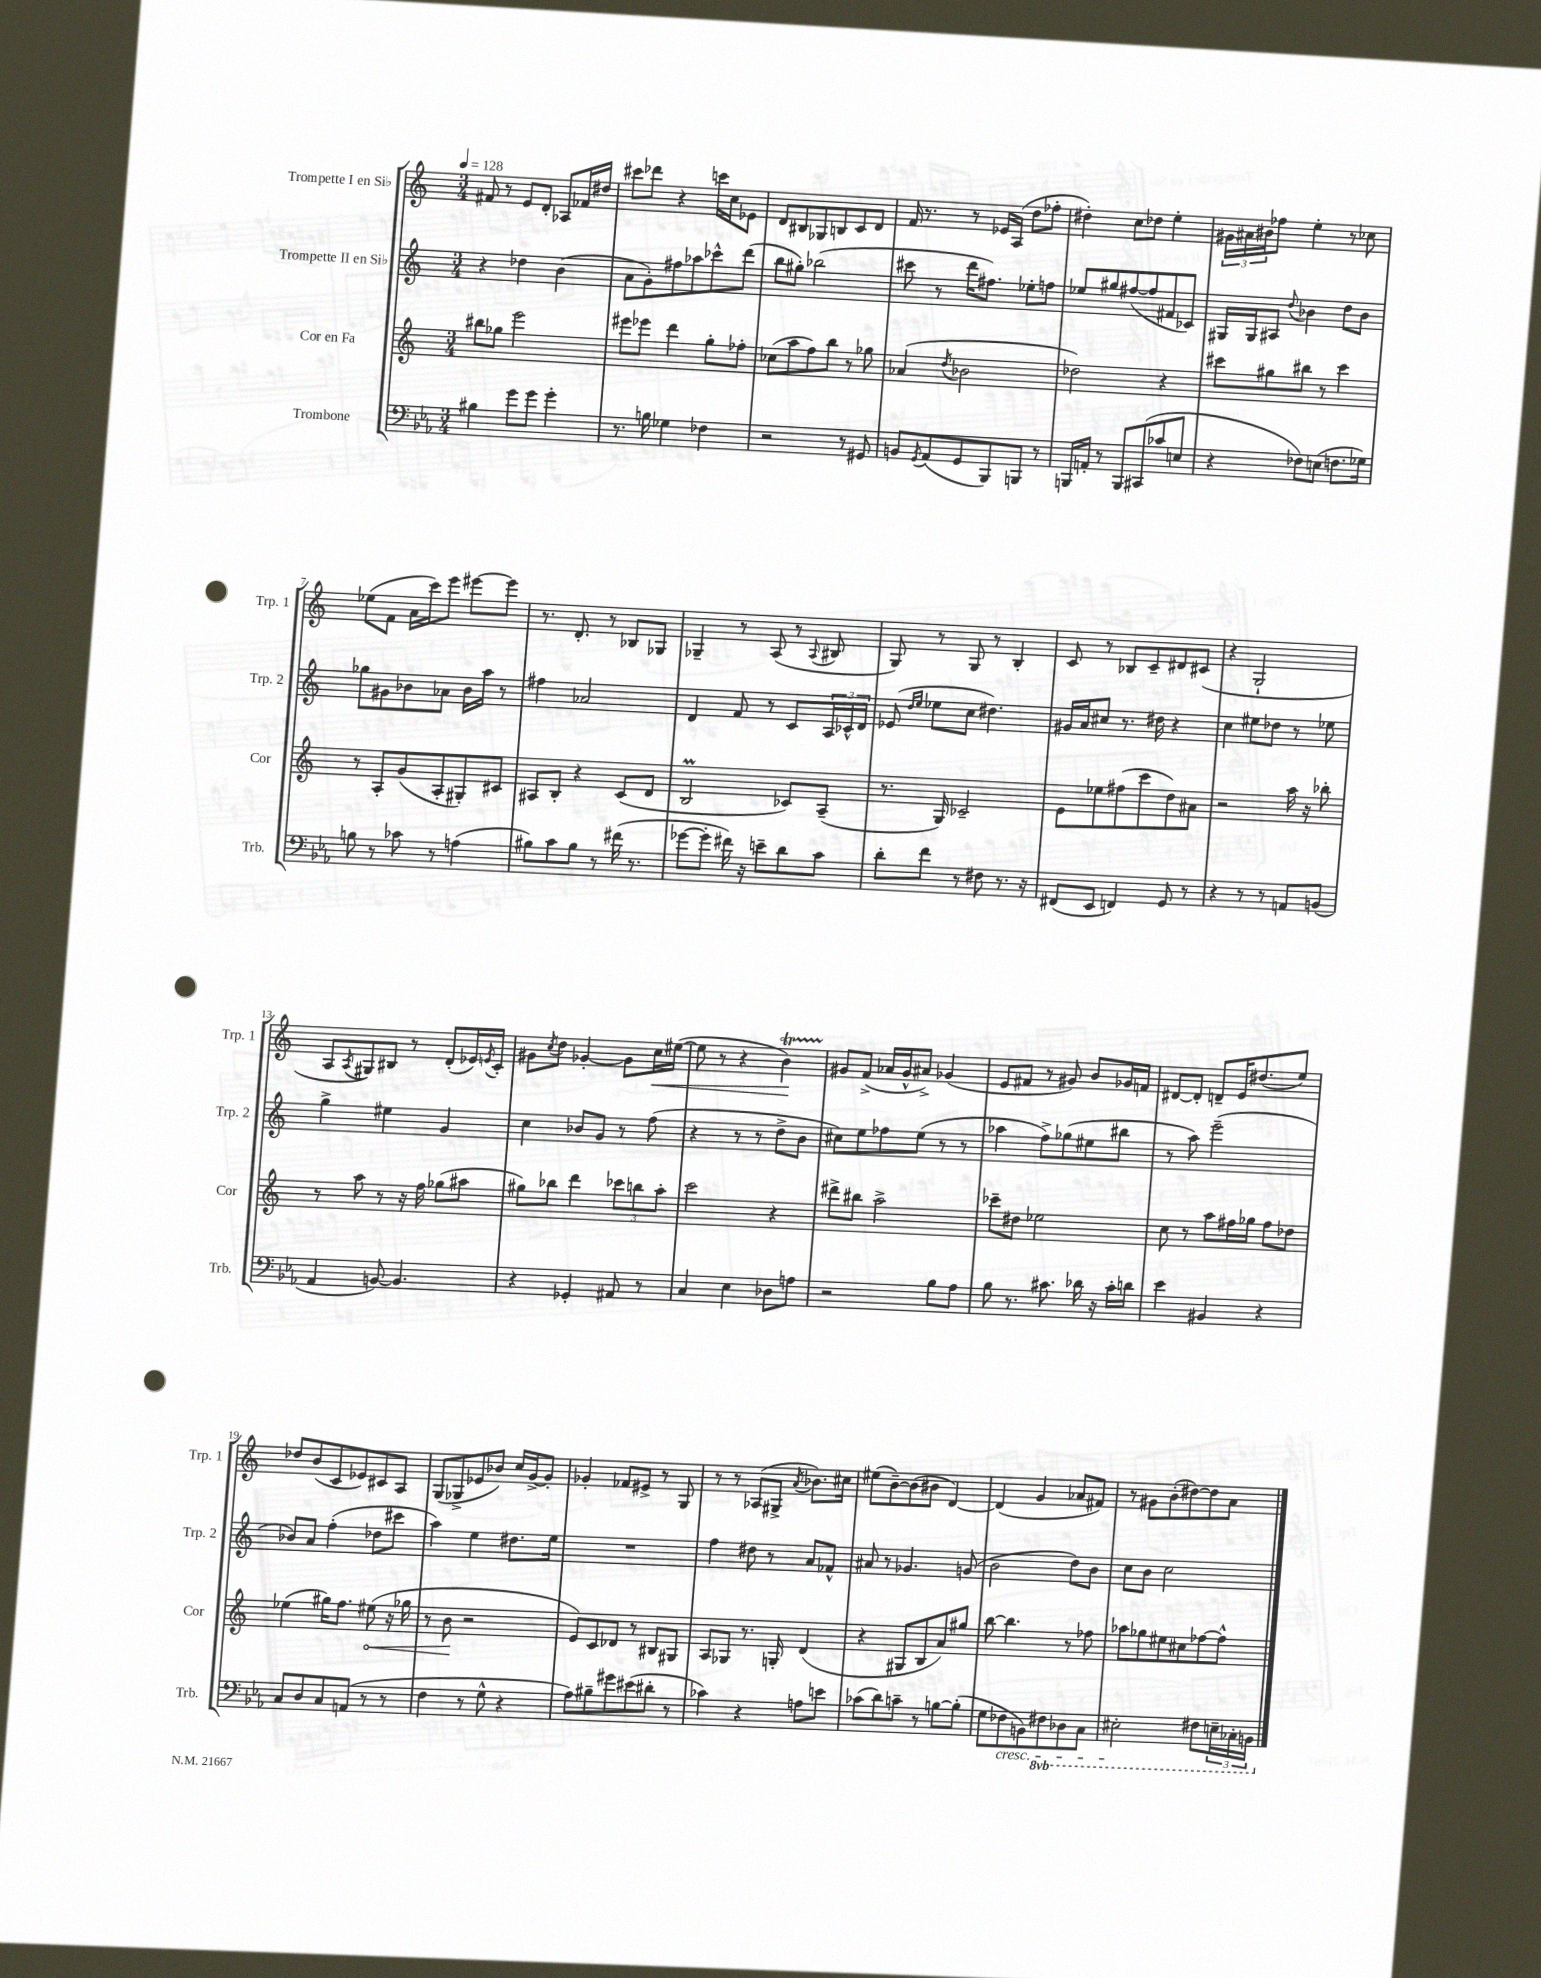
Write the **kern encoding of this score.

**kern	**kern	**kern	**kern
*staff4	*staff3	*staff2	*staff1
*clefF4	*clefG2	*clefG2	*clefG2
*k[b-e-a-]	*k[]	*k[]	*k[]
*M3/4	*M3/4	*M3/4	*M3/4
*MM128	*MM128	*MM128	*MM128
4B#\	8bb#\L	4r	8f#/
.	8gg-\J	.	8r
8g\L	2eee\	4dd-\	8e/L
8g\J	.	.	8d'/J
4g'\	.	(4b\	8A-/L
.	.	.	16f-/L
.	.	.	16dd#/JJ
=	=	=	=
8.r	8eee#\L	8a\L	8ccc#\L
.	8eee-\J	8g'\)	8ddd-\J
16B\	.	.	.
4G-\	4ddd\	8ff#\	4r
.	.	8aa-\	.
4F-\	8gg'\L	8ccc-^^\	16ccc\LL
.	.	.	16cc\J
.	8ff-'\J	(8ddd\J	8e-\J
=	=	=	=
2r	(8cc-\L	8bb\L	8d/L
.	8aa\	8gg#'\J)	8B#/
.	8ff\)	(2bb-\	8G-/
.	8bb\J	.	8B/
8r	8r	.	8c/
8GG#/	8gg-\	.	8d/J
=	=	=	=
8BB/L	(4a-/	8ccc#\	16f/
.	.	.	8.r
8qGG/	.	.	.
(8AA-/	.	8r	.
.	8qdd/	.	.
8GG/	2b-\	16ddd\LK	8r
.	.	8.ff#\J)	.
8BBB-/)	.	.	16e-/LL
.	.	.	(16A/JJ
8BBB/J	.	8ee-'\L	8dd\L
8r	.	8ff\J	8ff-'\J
=	=	=	=
16BBB/LL	2dd-\)	8ee-/L	4dd#'\)
16AA'/JJ	.	.	.
8r	.	8gg#/	.
8BBB/L	.	([8ff#/	8cc\L
(8CC#/	.	8ff#/]	8dd-\J
8c-/	4r	8f#/	4ee'\
8E/J	.	8c-/J)	.
=	=	=	=
4r	8ccc#\L	16G#/LL	24g#\LL
.	.	.	24a#\
.	.	16G#/J	.
.	.	.	24b#\J
.	8gg#\	8A#/J	8ff-\J
.	.	8qqdd/	.
8F-\L)	8bb#\J	4b-\	4ee'\
(8E\J	8r	.	.
8.F\L	4ccc#\	8dd\L	8r
.	.	8b-\J	8cc-\
16G-\Jk)	.	.	.
=	=	=	=
8B\	8r	8gg-\L	(8ee-\L
8r	8A'/L	8g#\	8f\J
8c-\	(8g/	8b-\	16a\LL
.	.	.	16ccc\J)
8r	8A'/	8a-\J	8eee\J
(4A\	8G#'/)	16b-\LL	[8eee#\L
.	.	16aa\JJ	.
.	8c#/J	8r	8eee#\]J
=	=	=	=
8B#\L)	8A#/L	4ff#\	8.r
8c\	8B'/J	.	.
.	.	.	8.d'/
8B#\J	4r	2a-/	.
8r	.	.	8r
(16f#\	(8c/L	.	8B-/L
8.r	.	.	.
.	8d/J	.	8G-/J
=	=	=	=
[8g-\L	2B/	4d/	4G-~/
8g-'\]J	.	.	.
16f#\)	.	8f/	8r
16r	.	.	.
8e~\L	.	8r	(8A/
8d\	8c-/L)	8c/L	8r
.	.	.	8qqA/
8c\J	(8A~/J	24A/L	8B#/
.	.	24c-^^/	.
.	.	24d/JJ	.
=	=	=	=
8d'\L	8.r	(8e-/	8G/)
.	.	16qqdd/LL	.
.	.	16qqee/JJ	.
8f\J	.	8ee-\L	8r
.	16G/)	.	.
8r	2c-~/	8cc\J	8G/
8F#\	.	4.dd#\)	8r
8.r	.	.	4B'/
16r	.	.	.
=	=	=	=
(8FF#/L	8e\L	16g#/LL	8c/
.	.	16a/J	.
8EE-/J	8ee-\	8cc#/J	8r
4FF/)	(8ff#\	8.r	8B-/L
.	8ccc\	.	8c~/
.	.	16dd#\	.
8GG/	8dd\)	4r	8d#/
8r	8a#\J	.	(8c#/J
=	=	=	=
4r	2r	4cc\	4r
8r	.	8ee#\L	2G`/
8r	.	8dd-\J	.
8AA/L	16aa\	8r	.
.	16r	.	.
(8BB/J	8bb-'\	8ee-\	.
=	=	=	=
4AA-/	8r	4gg^\	8A/L
.	.	.	8qA/
.	8aa\	.	8G#/)
[8BB/)	8r	4ee#\	8B#/J
4.BB/]	16r	.	8r
.	16ff\	.	.
.	(8gg-\L	4g/	(8d'/L
.	8aa#\J	.	16e-/L)
.	.	.	8qe/
.	.	.	16c'/JJ
=	=	=	=
4r	8gg#\L)	4cc\	8g#\L
.	.	.	8qcc/
.	8bb-\J	.	8dd\J
4GG-'/	4ddd\	8b-/L	[4g-'/
.	.	8g/J	.
8AA#/	12ccc-\L	8r	8g-\]L
.	12bb\	.	.
8r	.	(8ff\	16cc\L
.	12aa'\J	.	.
.	.	.	([16ee#\JJ
=	=	=	=
4C/	2ccc\	4r	8ee#\]
.	.	.	8r
4E-\	.	8r	4r
.	.	8r	.
8D-\L	4r	8dd^\L	4b\)
8A\J	.	8b\J	.
=	=	=	=
2r	8ddd#^\L	8cc#\L)	8g#/L
.	8bb#\J	8ee\	(8f^/J
.	2aa^\	8ff-\	16a-/LL
.	.	.	16g#^^/J
.	.	(8ee\J	8a#^/J)
8B-\L	.	8r	(4g-/
8A-\J	.	8r	.
=	=	=	=
8B-\	8ccc-~\L	4aa-\	8e/L
8.r	8dd#\J	.	8f#/J
.	2ee-\	8ff^\L)	8r
8.c#\	.	.	.
.	.	(8gg-\	8g#/)
16d-\	.	8ee#\	8b/L
16r	.	.	.
16c#'\LL	.	8bb#\J	16g-/L
16d\JJ	.	.	16f/JJ
=	=	=	=
4e-\	8cc\	8r	[8d#/L
.	8r	8aa\)	8d#'/]J
4BB#/	8aa\L	(2eee~\	8d~/L
.	16ff#\L	.	16e/K
.	16gg-\JJ	.	(8.dd#/
4r	8ff#\L	.	.
.	8dd-\J	.	8ee/J)
=	=	=	=
8C/L	(4ee-\	8b-/L)	8dd-/L
8D/	.	8a/J	(8b/
8C/	16gg#\LK)	(4ff'\	8c/
.	8.ff\J	.	.
(8AA/J	.	.	8e-/)
8r	(8ee#\	8dd-\L	8c#/
8r	16r	8ccc#\J	8A/J
.	16gg-\	.	.
=	=	=	=
4F\	8r	4aa\)	(8G/L
.	8b\	.	8G-^/
8r	2r	4ee\	8e-/
8G^^\	.	.	8b-/J)
4r	.	8.dd#\L	16cc/LL
.	.	.	[16g^/J
.	.	.	8g'/]J
.	.	16ee\Jk	.
=	=	=	=
8A-\L)	8e/L)	2.r	4g-'/
8B#~\	8c/	.	.
8g#\	8d-/J	.	8f-/L
(8e#\	8r	.	8e#^/J
8d#'\J	8B#/L	.	8r
8r	8G#/J	.	8G/
=	=	=	=
4c-\)	8A/L	4ff\	8r
.	8G-/J	.	8r
4r	8.r	8dd#\	(8A-/L
.	.	8r	8G#^/J
.	16G'/	.	.
.	.	.	8qa/
8A\L	(4d/	8a/L	8.b-\L)
8e\J	.	8f-^^/J	.
.	.	.	16cc#\Jk
=	=	=	=
(8c-\L	4r	8a#/	(8ee#\L
8d\)	.	8r	[8b~\)
8c~\J	8G#/L	4.g-/	(8b\]
8r	8B/	.	8b#\J
[8B\L	8a/)	.	[4d/)
(8B'\]J	8gg#/J	(8g/	.
=	=	=	=
8G\L	[8bb\	2b\	(4d/]
8F-\	4.bb\]	.	.
8BB\)	.	.	4g/
8FF#\	.	.	.
8DD-\	8r	8dd\L)	8a-/L
8CC\J	8ff-\	8b\J	8f#/J)
=	=	=	=
2EE#'\	8aa-\L	8cc\L	8r
.	8gg-\	8b\J	8g#\L
.	8ee#\	2cc\	(8b'\
.	8cc#\	.	[8dd#\)
8FF#\L	[8ff-\	.	8dd#\]
24EE~\L	8ff-^^\]J	.	8a\J
24CC-'\	.	.	.
24BBB\JJ	.	.	.
==	==	==	==
*-	*-	*-	*-
